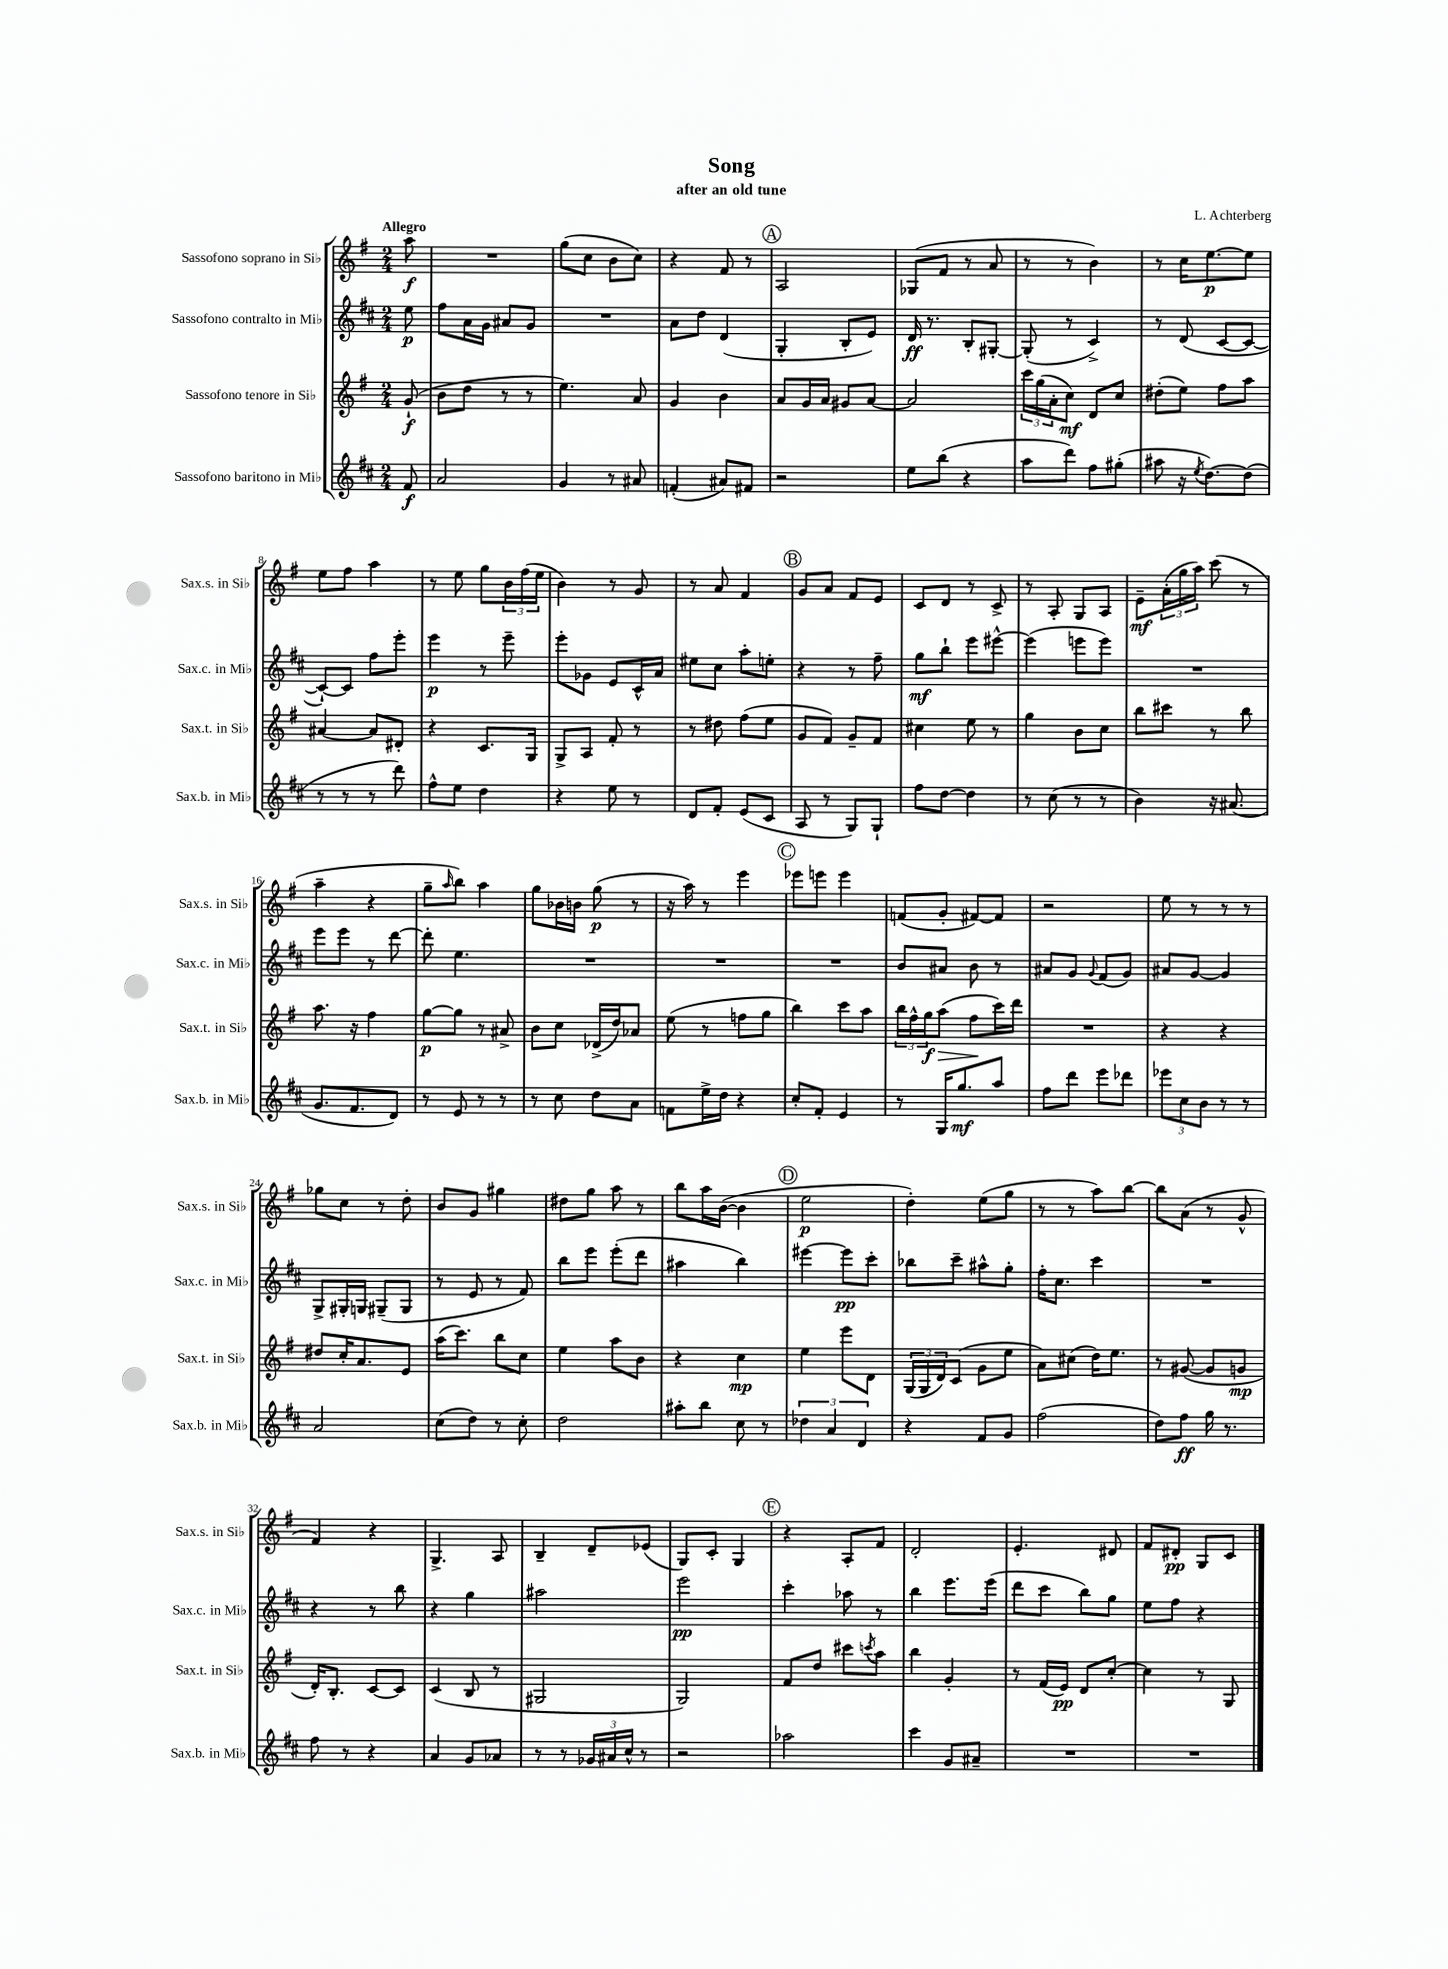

**kern	**dynam	**kern	**dynam	**kern	**dynam	**kern	**dynam
*part4	*part4	*part3	*part3	*part2	*part2	*part1	*part1
*staff4	*staff4	*staff3	*staff3	*staff2	*staff2	*staff1	*staff1
*I"Sassofono baritono in Mi♭	*	*I"Sassofono tenore in Si♭	*	*I"Sassofono contralto in Mi♭	*	*I"Sassofono soprano in Si♭	*
*I'Sax.b. in Mi♭	*	*I'Sax.t. in Si♭	*	*I'Sax.c. in Mi♭	*	*I'Sax.s. in Si♭	*
*clefG2	*	*clefG2	*	*clefG2	*	*clefG2	*
*k[f#c#]	*	*k[f#]	*	*k[f#c#]	*	*k[f#]	*
*M2/4	*	*M2/4	*	*M2/4	*	*M2/4	*
=	=	=	=	=	=	=	=
!	!	!	!	!	!	!LO:TX:a:B:t=Allegro	!
8f#/	f	(8g`/	f	8ee\	p	8aa\	f
=1	=1	=1	=1	=1	=1	=1	=1
2a/	.	8b\L	.	8ff#\L	.	2r	.
.	.	8dd\J	.	16a\L	.	.	.
.	.	.	.	16g\JJ	.	.	.
.	.	8r	.	8a#X/L	.	.	.
.	.	8r	.	8g/J	.	.	.
=2	=2	=2	=2	=2	=2	=2	=2
4g/	.	4.ee\)	.	2r	.	(8gg\L	.
.	.	.	.	.	.	8cc\J	.
8r	.	.	.	.	.	8b\L	.
8a#X/	.	8a/	.	.	.	8cc\J)	.
=3	=3	=3	=3	=3	=3	=3	=3
(4fn'/	.	4g/	.	8a\L	.	4r	.
.	.	.	.	8dd\J	.	.	.
8a#X/L)	.	4b\	.	(4d/	.	8f#/	.
8f#X/J	.	.	.	.	.	8r	.
!!LO:REH:place=s1:t=A
=4	=4	=4	=4	=4	=4	=4	=4
2r	.	8a/L	.	4G'/	.	2A/	.
.	.	16g/L	.	.	.	.	.
.	.	16a/JJ	.	.	.	.	.
.	.	8g#X/L	.	8B'/L	.	.	.
.	.	[8a/J	.	8e/J)	.	.	.
=5	=5	=5	=5	=5	=5	=5	=5
8ee\L	.	2a/]	.	16d/	ff	(8G-X/L	.
.	.	.	.	8.r	.	.	.
(8bb\J	.	.	.	.	.	8f#/J	.
4r	.	.	.	8B'/L	.	8r	.
.	.	.	.	[8G#X'/J	.	8a/	.
=6	=6	=6	=6	=6	=6	=6	=6
8aa\L	.	24ccc\LL	.	(8G#'/]	.	8r	.
.	.	(24gg\	.	.	.	.	.
.	.	24a'\J	.	.	.	.	.
8ddd\J)	.	8cc\J)	mf	8r	.	8r	.
8ff#\L	.	8d/L	.	4c#^/)	.	4b\)	.
(8gg#X'\J	.	8cc/J	.	.	.	.	.
=7	=7	=7	=7	=7	=7	=7	=7
8aa#X\	.	(8dd#X'\L	.	8r	.	8r	.
16r	.	8ee\J)	.	(8d/	.	16cc\KL	.
8qee/	.	.	.	.	.	.	.
[8.dd\L)	.	.	.	.	.	[8.ee\	p
.	.	8ff#\L	.	[8c#/L	.	.	.
(8dd\J]	.	8aa\J	.	8c#/J_	.	8ee\J]	.
!!LO:LB:g=z
=8	=8	=8	=8	=8	=8	=8	=8
8r	.	[4a#X/	.	8c#`/L_)	.	8ee\L	.
8r	.	.	.	8c#/J]	.	8ff#\J	.
8r	.	8a#/L]	.	8ff#\L	.	4aa\	.
8ddd\)	.	8d#X'/J	.	8eee'\J	.	.	.
=9	=9	=9	=9	=9	=9	=9	=9
8ff#^^\L	.	4r	.	4eee\	p	8r	.
8ee\J	.	.	.	.	.	8ee\	.
4dd\	.	8.c/L	.	8r	.	8gg\L	.
.	.	.	.	8eee~\	.	24b\L	.
.	.	.	.	.	.	(24ff#\	.
.	.	16G/Jk	.	.	.	.	.
.	.	.	.	.	.	24ee\JJ	.
=10	=10	=10	=10	=10	=10	=10	=10
4r	.	8G^/L	.	8eee'\L	.	4b\)	.
.	.	8A/J	.	8g-X\J	.	.	.
8ee\	.	8f#'/	.	8e/L	.	8r	.
8r	.	8r	.	16c#^^/L	.	8g/	.
.	.	.	.	16a/JJ	.	.	.
=11	=11	=11	=11	=11	=11	=11	=11
8d/L	.	8r	.	8ee#X\L	.	8r	.
8f#'/J	.	8dd#X\	.	8cc#\J	.	8a/	.
(8e/L	.	(8ff#\L	.	8aa'\L	.	4f#/	.
8c#/J	.	8ee\J	.	8een'\J	.	.	.
!!LO:REH:place=s1:t=B
=12	=12	=12	=12	=12	=12	=12	=12
8A/	.	8g/L	.	4r	.	8g/L	.
8r	.	8f#/J)	.	.	.	8a/J	.
8G/L)	.	8g~/L	.	8r	.	8f#/L	.
8G`/J	.	8f#/J	.	8ff#~\	.	8e/J	.
=13	=13	=13	=13	=13	=13	=13	=13
8ff#\L	.	4cc#X\	.	8gg\L	mf	8c/L	.
[8dd\J	.	.	.	8bb`\J	.	8d/J	.
4dd\]	.	8ee\	.	8eee\L	.	8r	.
.	.	8r	.	[8eee#X^^\J	.	8c^/	.
=14	=14	=14	=14	=14	=14	=14	=14
8r	.	4gg\	.	(4eee#\]	.	8r	.
(8cc#\	.	.	.	.	.	8A'/	.
8r	.	8b\L	.	8eeen\L	.	8G/L	.
8r	.	8cc\J	.	8eee\J)	.	8A/J	.
=15	=15	=15	=15	=15	=15	=15	=15
4b\)	.	8bb\L	.	2r	.	8e~\L	mf
.	.	8ccc#X\J	.	.	.	(24a'\L	.
.	.	.	.	.	.	24gg\	.
.	.	.	.	.	.	24aa\JJ)	.
16r	.	8r	.	.	.	(8ccc\	.
(8.a#X/	.	.	.	.	.	.	.
.	.	8bb\	.	.	.	8r	.
!!LO:LB:g=z
=16	=16	=16	=16	=16	=16	=16	=16
8.g/L	.	8.aa\	.	8eee\L	.	4aa~\	.
.	.	.	.	8eee\J	.	.	.
8.f#/	.	16r	.	.	.	.	.
.	.	4ff#\	.	8r	.	4r	.
8d/J)	.	.	.	[8ddd\	.	.	.
=17	=17	=17	=17	=17	=17	=17	=17
8r	.	[8gg\L	p	8ddd'\]	.	8gg~\L	.
.	.	.	.	.	.	16qqaa/	.
8e/	.	8gg\J]	.	4.ee\	.	8bb\J)	.
8r	.	8r	.	.	.	4aa\	.
8r	.	8a#X^/	.	.	.	.	.
=18	=18	=18	=18	=18	=18	=18	=18
8r	.	8b\L	.	2r	.	8gg\L	.
8cc#\	.	8cc\J	.	.	.	16b-X\L	.
.	.	.	.	.	.	16bn\JJ	.
8dd\L	.	(16d-X^/LL	.	.	.	(8gg\	p
.	.	16dd/J)	.	.	.	.	.
8a\J	.	8a-X/J	.	.	.	8r	.
=19	=19	=19	=19	=19	=19	=19	=19
8fn\L	.	(8ee\	.	2r	.	16r	.
.	.	.	.	.	.	16aa\)	.
16ee^\L	.	8r	.	.	.	8r	.
16dd\JJ	.	.	.	.	.	.	.
4r	.	8ffn\L	.	.	.	4eee\	.
.	.	8gg\J	.	.	.	.	.
!!LO:REH:place=s1:t=C
=20	=20	=20	=20	=20	=20	=20	=20
8cc#'/L	.	4bb\)	.	2r	.	8eee-X\L	.
8f#'/J	.	.	.	.	.	8eeen\J	.
4e/	.	8ccc\L	.	.	.	4eee\	.
.	.	8aa\J	.	.	.	.	.
=21	=21	=21	=21	=21	=21	=21	=21
8r	.	24bb\LL	.	8b/L	.	(8fn/L	.
.	.	24ff#^^\	.	.	.	.	.
!	!	!	!LO:HP:b	!	!	!	!
.	.	24gg\J	> f	.	.	.	.
16G/KL	.	(8aa\J	.	8a#X/J	.	8g'/J	.
8.gg/	mf	.	.	.	.	.	.
.	.	8ff#\L	.	8b\	.	[8f#X/L)	.
8aa/J	.	16ccc\L)	]	8r	.	8f#/J]	.
.	.	16ddd\JJ	.	.	.	.	.
=22	=22	=22	=22	=22	=22	=22	=22
8ff#\L	.	2r	.	8a#X/L	.	2r	.
8ddd\J	.	.	.	8g/J	.	.	.
.	.	.	.	8qqg/	.	.	.
8eee\L	.	.	.	(8f#/L	.	.	.
8ddd-X\J	.	.	.	8g/J)	.	.	.
=23	=23	=23	=23	=23	=23	=23	=23
12eee-X\L	.	4r	.	8a#X/L	.	8ee\	.
12cc#\	.	.	.	.	.	.	.
.	.	.	.	[8g/J	.	8r	.
12b\J	.	.	.	.	.	.	.
8r	.	4r	.	4g/]	.	8r	.
8r	.	.	.	.	.	8r	.
!!LO:LB:g=z
=24	=24	=24	=24	=24	=24	=24	=24
2a/	.	8dd#X/L	.	8G^/L	.	8gg-X\L	.
.	.	16cc'/K	.	16G#X'/L	.	8cc\J	.
.	.	8.a/	.	16Gn/JJ	.	.	.
.	.	.	.	(8G#X~/L	.	8r	.
.	.	8e/J	.	8G#/J	.	8dd'\	.
=25	=25	=25	=25	=25	=25	=25	=25
(8cc#\L	.	(16aa\KL	.	8r	.	8b/L	.
.	.	8.ccc\J)	.	.	.	.	.
8dd\J)	.	.	.	8e/	.	8g/J	.
8r	.	8bb\L	.	8r	.	4gg#X\	.
8cc#'\	.	8cc\J	.	8f#/)	.	.	.
=26	=26	=26	=26	=26	=26	=26	=26
2dd\	.	4ee\	.	8bb\L	.	8dd#X\L	.
.	.	.	.	8eee\J	.	8gg\J	.
.	.	8aa\L	.	(8eee'\L	.	8aa\	.
.	.	8b\J	.	8ddd\J	.	8r	.
=27	=27	=27	=27	=27	=27	=27	=27
8aa#X'\L	.	4r	.	4aa#X\	.	8bb\L	.
8bb\J	.	.	.	.	.	16aa\L	.
.	.	.	.	.	.	([16b\JJ	.
8cc#\	.	4cc\	mp	4bb\)	.	4b\]	.
8r	.	.	.	.	.	.	.
!!LO:REH:place=s1:t=D
=28	=28	=28	=28	=28	=28	=28	=28
6dd-X\	.	4ee\	.	[4eee#X\	.	2ee\	p
6a/	.	.	.	.	.	.	.
.	.	8eee\L	.	8eee#\L]	pp	.	.
6d/	.	.	.	.	.	.	.
.	.	8d\J	.	8ccc#'\J	.	.	.
=29	=29	=29	=29	=29	=29	=29	=29
4r	.	(24G/LL	.	8bb-X\L	.	4dd'\)	.
.	.	24G/	.	.	.	.	.
.	.	24d/J)	.	.	.	.	.
.	.	(8c/J	.	8ccc#~\J	.	.	.
8f#/L	.	8g\L	.	8aa#X^^\L	.	(8ee\L	.
8g/J	.	8ee\J	.	8gg'\J	.	8gg\J	.
=30	=30	=30	=30	=30	=30	=30	=30
(2ff#\	.	8a\L)	.	16ff#'\KL	.	8r	.
.	.	.	.	8.cc#\J	.	.	.
.	.	(8cc#X\J	.	.	.	8r	.
.	.	16dd\KL)	.	4ccc#\	.	8aa\L)	.
.	.	8.ee\J	.	.	.	.	.
.	.	.	.	.	.	[8bb\J	.
=31	=31	=31	=31	=31	=31	=31	=31
8dd\L)	.	8r	.	2r	.	8bb\L]	.
8ff#\J	ff	([8g#X/	.	.	.	(8a\J	.
16gg\	.	8g#/L]	.	.	.	8r	.
8.r	.	.	.	.	.	.	.
.	.	8gn/J	mp	.	.	8g^^/	.
!!LO:LB:g=z
=32	=32	=32	=32	=32	=32	=32	=32
8ff#\	.	16d'/KL)	.	4r	.	4f#/)	.
.	.	8.B'/J	.	.	.	.	.
8r	.	.	.	.	.	.	.
4r	.	[8c/L	.	8r	.	4r	.
.	.	8c/J]	.	8bb\	.	.	.
=33	=33	=33	=33	=33	=33	=33	=33
4a/	.	(4c/	.	4r	.	4.G^/	.
8g/L	.	8B/	.	4gg\	.	.	.
8a-X/J	.	8r	.	.	.	8A/	.
=34	=34	=34	=34	=34	=34	=34	=34
8r	.	2G#X/	.	2aa#X\	.	4B~/	.
8r	.	.	.	.	.	.	.
24g-X/LL	.	.	.	.	.	8d~/L	.
24a#X/	.	.	.	.	.	.	.
24cc#^^/JJ	.	.	.	.	.	.	.
8r	.	.	.	.	.	(8e-X/J	.
=35	=35	=35	=35	=35	=35	=35	=35
2r	.	2G/)	.	2eee\	pp	8G/L)	.
.	.	.	.	.	.	8c'/J	.
.	.	.	.	.	.	4G/	.
!!LO:REH:place=s1:t=E
=36	=36	=36	=36	=36	=36	=36	=36
2aa-X\	.	8f#/L	.	4ccc#'\	.	4r	.
.	.	8dd/J	.	.	.	.	.
.	.	8ccc#X\L	.	8aa-X\	.	8A'/L	.
.	.	8qcccn/	.	.	.	.	.
.	.	8aa\J	.	8r	.	8f#/J	.
=37	=37	=37	=37	=37	=37	=37	=37
4ccc#\	.	4bb\	.	4bb\	.	2d'/	.
8g/L	.	4g'/	.	8.eee\L	.	.	.
8a#X~/J	.	.	.	.	.	.	.
.	.	.	.	(16eee\Jk	.	.	.
=38	=38	=38	=38	=38	=38	=38	=38
2r	.	8r	.	8ddd\L	.	4.e'/	.
.	.	(16f#/LL	.	8ccc#\J	.	.	.
.	.	16e/JJ)	pp	.	.	.	.
.	.	8d/L	.	8bb\L)	.	.	.
.	.	[8cc'/J	.	8gg\J	.	8d#X/	.
=39	=39	=39	=39	=39	=39	=39	=39
2r	.	4cc\]	.	8ee\L	.	8f#/L	.
.	.	.	.	8ff#\J	.	8d#X'/J	pp
.	.	8r	.	4r	.	8G/L	.
.	.	8G/	.	.	.	8c/J	.
==	==	==	==	==	==	==	==
*-	*-	*-	*-	*-	*-	*-	*-
